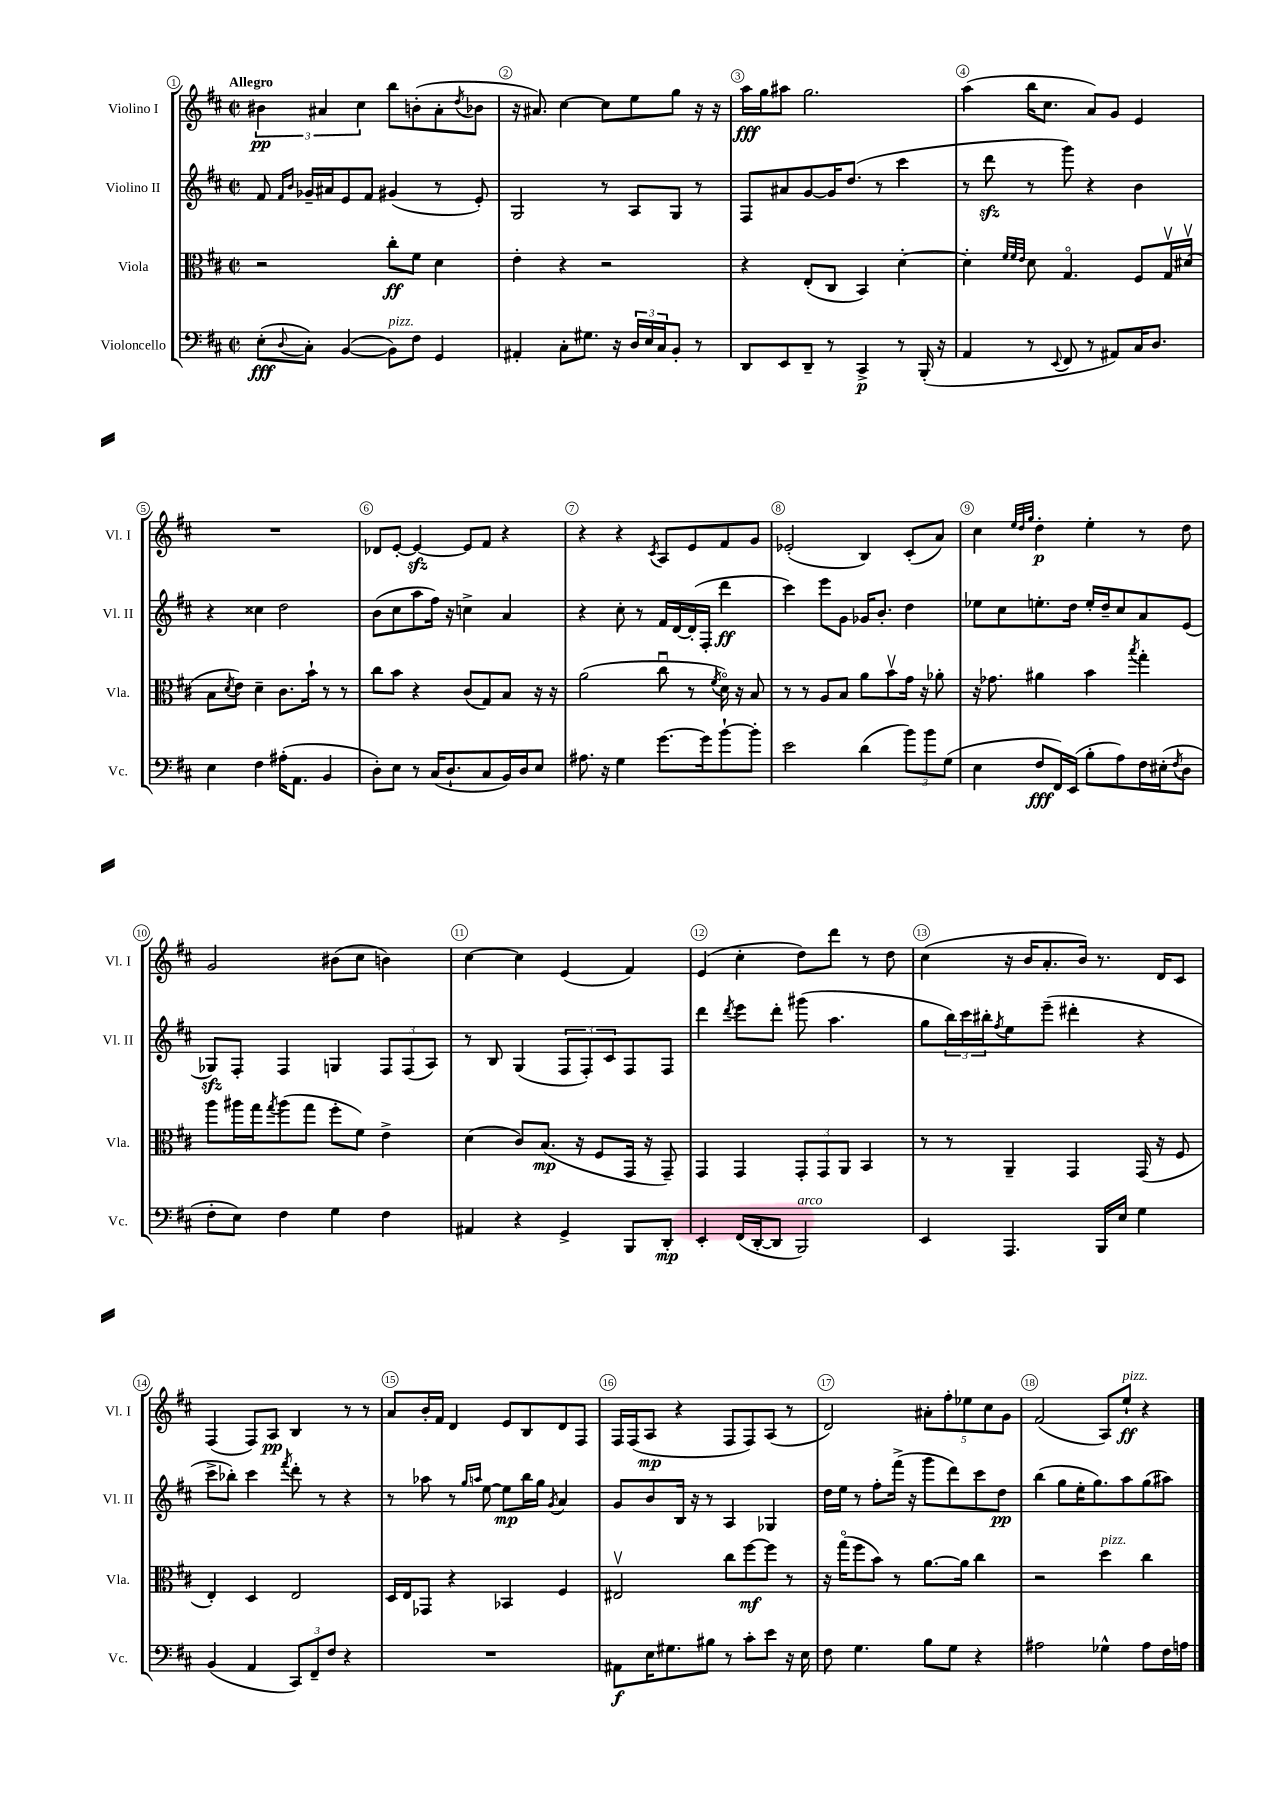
<<
\new StaffGroup <<
\new Staff = "s0" \with { instrumentName = "Violino I" shortInstrumentName = "Vl. I" } {
    \clef treble \key d \major \defaultTimeSignature \time 2/2 \tempo "Allegro"
    \tuplet 3/2 { bis'4\pp ais'4 cis''4 } b''8 b'8-.( ais'8-. \acciaccatura { d''8 } bes'8 |
    r16 ais'8.) cis''4~ cis''8 e''8 g''8 r16 r16 |
    a''16\fff g''16 ais''8 g''2. |
    a''4( b''16 cis''8. a'8) g'8 e'4 |
    R1 |
    des'8 e'8~-. e'4~\sfz e'8 fis'8 r4 |
    r4 r4 \acciaccatura { cis'8 } a8 e'8 fis'8 g'8 |
    ees'2-.( b4) cis'8-.( a'8) |
    cis''4 \grace { e''32 d''32 g''32 } d''4-.\p e''4-. r8 d''8 |
    g'2 bis'8( cis''8 b'4) |
    cis''4~ cis''4 e'4( fis'4) |
    e'4( cis''4-. d''8) d'''8 r8 d''8 |
    cis''4( r16 b'16 a'8.-. b'16) r8. d'16 cis'8 |
    fis4( fis8) a8\pp b4 r8 r8 |
    a'8 b'16-. fis'16 d'4 e'8 b8 d'8 fis8 |
    fis16 fis16( a8\mp r4 fis8 fis8) a8( r8 |
    d'2) \tuplet 5/4 { ais'8-. fis''8-. ees''8 cis''8 g'8 } |
    fis'2( a8) e''8-!\ff^\markup { \italic "pizz." } r4 \bar "|." |
}
\new Staff = "s1" \with { instrumentName = "Violino II" shortInstrumentName = "Vl. II" } {
    \clef treble \key d \major \defaultTimeSignature \time 2/2
    fis'8 \grace { fis'16 b'16 } ges'16-- ais'16 e'8 fis'8 gis'4( r8 e'8-.) |
    g2 r8 a8 g8 r8 |
    fis8 ais'8 g'8~ g'16 d''8.( r8 cis'''4 |
    r8 d'''8\sfz r8 g'''8) r4 b'4 |
    r4 cisis''4 d''2 |
    b'8( cis''8 a''8 fis''16) r16 c''4-> a'4 |
    r4 cis''8-. r8 fis'16 d'16~ d'16-.( fis16-. d'''4\ff |
    cis'''4) e'''8 g'8 ges'16 b'8.-. d''4 |
    ees''8 cis''8 e''8.-. d''16 e''16-. d''16-- cis''8 a'8 e'8( |
    ges8\sfz) fis8-. fis4 g4 \tuplet 3/2 { fis8 fis8( a8) } |
    r8 b8 g4( \tuplet 3/2 { fis8 fis8-.) cis'8 } fis8 fis8 |
    d'''4 \acciaccatura { d'''8 } e'''8 d'''8-. gis'''8( a''4. |
    g''8 \tuplet 3/2 { b''16) cis'''16 bis''16-. } \acciaccatura { fis''8 } e''8 e'''8--( dis'''4-. r4 |
    cis'''8-> bes''8-.) cis'''4 \acciaccatura { fis'''8 } d'''8-. r8 r4 |
    r8 aes''8 r8 \grace { g''16 a''16 } e''8~ e''8\mp b''16 g''16 \acciaccatura { g'8 } a'4 |
    g'8 b'8 b16 r16 r8 a4 ges4 |
    d''16 e''16 r8 fis''8-. fis'''16->( r16 g'''8 d'''8) cis'''8 d''8\pp |
    b''4( g''8 e''16-. g''8.) a''8 g''8( ais''8) \bar "|." |
}
\new Staff = "s2" \with { instrumentName = "Viola" shortInstrumentName = "Vla." } {
    \clef alto \key d \major \defaultTimeSignature \time 2/2
    r2 cis''8-.\ff fis'8 d'4 |
    e'4-. r4 r2 |
    r4 e8-.( cis8 b,4) d'4~-. |
    d'4-. \grace { fis'32 fis'32 e'32 } d'8 g4.\flageolet fis8 g16\upbow dis'16\upbow( |
    b8 \acciaccatura { d'8 } e'8) d'4-- cis'8. b'16-! r8 r8 |
    cis''8 b'8 r4 cis'8( g8) b8 r16 r16 |
    a'2( cis''8\downbow r8 \acciaccatura { fis'8 } d'16\flageolet) r16 b8 |
    r8 r8 a8 b8 a'8 b'8\upbow g'16 r16 aes'8-. |
    r16 ges'8. ais'4 b'4 \acciaccatura { b''8 } g''4-. |
    a''8 ais''16 g''16 \acciaccatura { g''8 } ais''8( g''8 fis''8-. fis'8) e'4-> |
    d'4( cis'8) b8.\mp( r16 fis8 g,16 r16 g,8--) |
    g,4 g,4 \tuplet 3/2 { g,8-. g,8 a,8 } b,4 |
    r8 r8 a,4-- g,4 g,16( r16 fis8 |
    e4-.) d4 e2 |
    d16 e16 ges,8 r4 bes,4 fis4 |
    eis2\upbow cis''8 fis''8~\mf fis''8 r8 |
    r16 g''16\flageolet( fis''8 b'8) r8 a'8.~ a'16 cis''4 |
    r2 d''4^\markup { \italic "pizz." } cis''4 \bar "|." |
}
\new Staff = "s3" \with { instrumentName = "Violoncello" shortInstrumentName = "Vc." } {
    \clef bass \key d \major \defaultTimeSignature \time 2/2
    e8-.\fff( \appoggiatura { d8 } cis8-.) b,4~( b,8^\markup { \italic "pizz." }) fis8 g,4 |
    ais,4-. cis8-. gis8. r16 \tuplet 3/2 { d16 e16 cis16 } b,8-. r8 |
    d,8 e,8 d,8-- r8 cis,4->\p r8 b,,16-.( r16 |
    a,4 r8 \appoggiatura { e,8 } fis,8 r8 ais,8) cis16 d8. |
    e4 fis4 ais16-.( a,8. b,4 |
    d8-.) e8 r8 cis16( d8.-! cis8 b,16) d16 e8 |
    ais8. r16 g4 g'8.~ g'16 b'8~-! b'8-. |
    e'2 d'4( \tuplet 3/2 { b'8) b'8 g8( } |
    e4 fis8\fff fis,16) e,16( b8-. a8) fis16 eis16-.( \acciaccatura { fis8 } d8 |
    fis8-. e8) fis4 g4 fis4 |
    ais,4 r4 g,4-> b,,8 d,8-.\mp |
    e,4-. fis,16( d,16~-. d,8 b,,2^\markup { \italic "arco" }) |
    e,4 a,,4. b,,16 e16 g4 |
    b,4( a,4 \tuplet 3/2 { cis,8) fis,8-- fis8 } r4 |
    R1 |
    ais,8\f e16 gis8. bis8 r8 cis'8-. e'8 r16 e16 |
    fis8 g4. b8 g8 r4 |
    ais2 ges4-^ ais8 fis16 a16 \bar "|." |
}
>>
>>
\layout { \context { \Score \override BarNumber.break-visibility = ##(#f #t #t) barNumberVisibility = #all-bar-numbers-visible \override BarNumber.stencil = #(make-stencil-circler 0.1 0.3 ly:text-interface::print) } }
